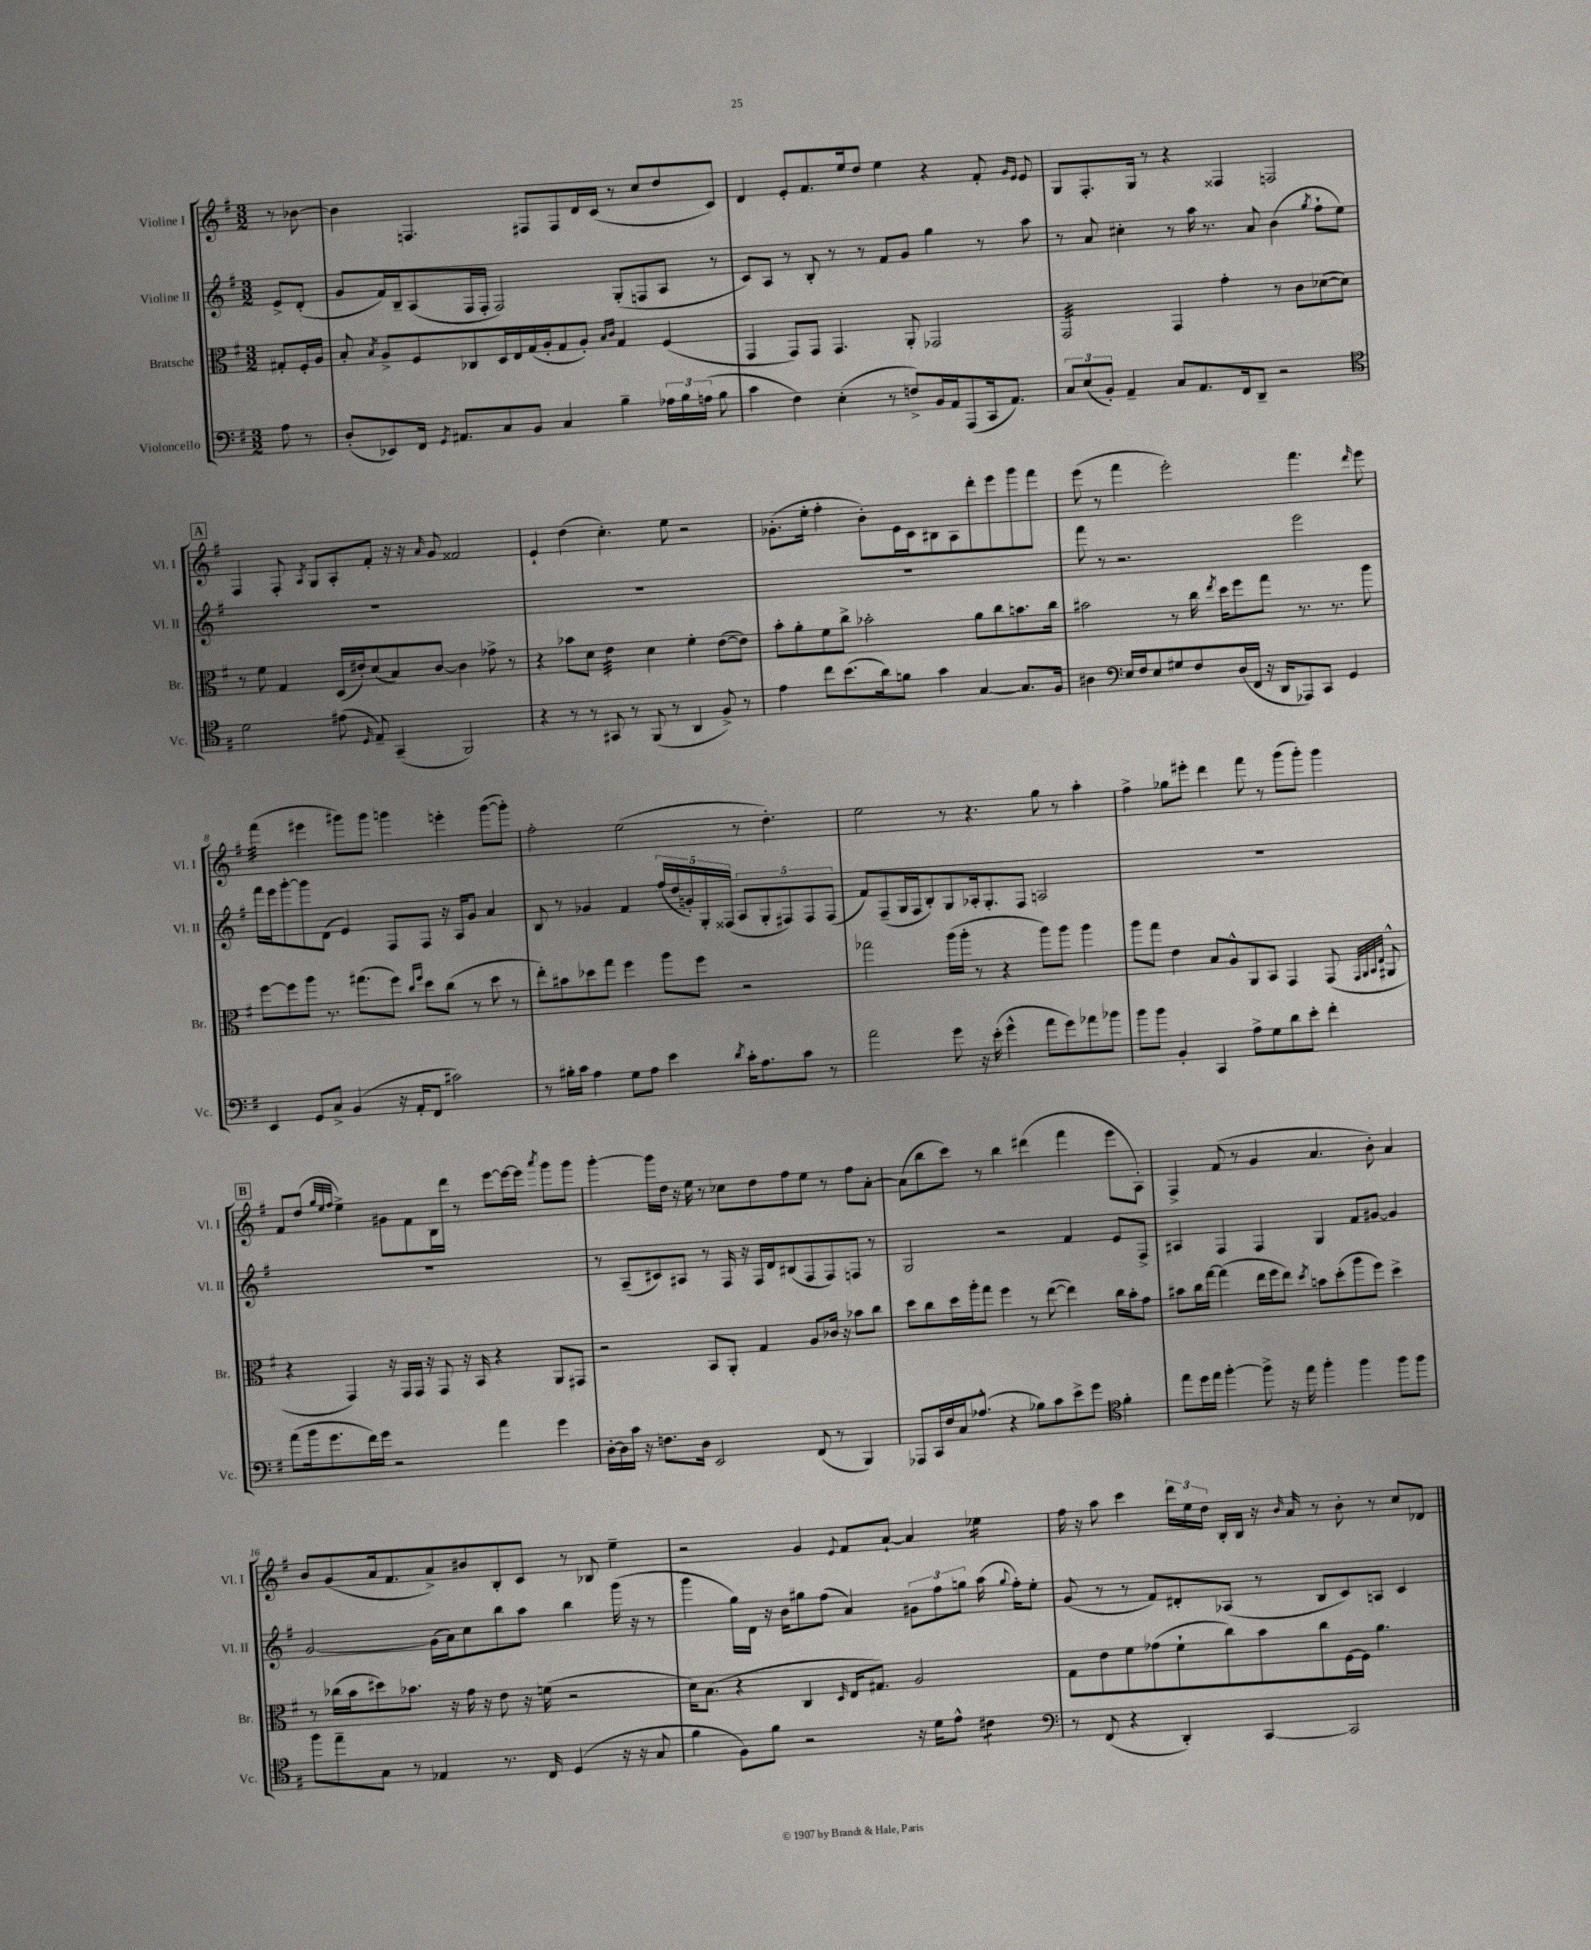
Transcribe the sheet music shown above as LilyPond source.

<<
\new StaffGroup <<
\new Staff = "s0" \with { instrumentName = "Violine I" shortInstrumentName = "Vl. I" } {
    \clef treble \key g \major \numericTimeSignature \time 3/2 \partial 4
    \autoBeamOff r8 bes'8~ |
    bes'4 f4. fis8[ fis8 d'16 c'16]( r8 c''8[ d''8 c'8]) |
    d'4 e'8[-. fis'8. e''16 d''8] e''4 r4 fis'8-. \grace { g'16[ e'16] } e'8 |
    g8[ fis8.-. g16] r8 r4 fisis4 f2 |
    \mark \markup { \box "A" } fis4 fis8-. \acciaccatura { a8 } g8[ a8-. fis'8]-. r16 r16 \grace { a'16 } g'8 fisis'2 |
    e'4-! d''4( c''4.-.) e''8 r2 |
    ges'8.[-.( e''16]-. fis''4-. b'8[-.) e'16 c'16 bis8 a8 d'''8-. e'''8 g'''8 fis'''8] |
    e'''8( r8 fis'''4 e'''2-.) fis'''4. \grace { d'''16 } e'''8 |
    fis'''4:32( eis'''4 gis'''8[) gis'''8] g'''4 e'''4-. g'''8[~( g'''8]-.) |
    fis''2-. e''2( r8 d''4.-.) |
    e''2 r8 r4. g''8 r8 a''4-. |
    fis''4-> ges''8[ eis'''8]-. d'''4 fis'''8 r8 g'''8[( g'''8]-.) g'''4 |
    \mark \markup { \box "B" } fis'8[ d''8]( \grace { g''32[ e''32 fis''32] } e''4->) gis'8[ fis'8 b16 d'''16] r8 e'''8[~ e'''16~ e'''16] \acciaccatura { a'''8 } g'''8[ g'''8] |
    g'''4~-. g'''16[ d''16] r16 e''16 r8 ces''8[ d''8 fis''8 e''8] r8 fis''8[ a'8]~-. |
    a'8[( b''8 c'''8]) r8 b''4 dis'''4( fis'''4 e'''8[ a8]-.) |
    fis4-> fis'8( r8 g'4 a'4. b'8-.) a'4 |
    b'8[ g'8( a'16 fis'8. a'8->) bis'8 b8-. c'8] r8 bes8 e''4-- |
    r2 g'4 \appoggiatura { e'8 } fis'8[ a'8]~-! a'4 ees''4:16 |
    fis''16 r16 a''8 c'''4 \tuplet 3/2 { d'''16[ e''16 d''16] } b16[-. b16] r16 \grace { b'16 } a'16 r8 b'8-. r8 c''8[ des'8] \bar "|." |
}
\new Staff = "s1" \with { instrumentName = "Violine II" shortInstrumentName = "Vl. II" } {
    \clef treble \key g \major \numericTimeSignature \time 3/2 \partial 4
    \autoBeamOff e'8[-> d'8]-.( |
    g'8[ fis'16) b16-- a8( fis16 fis16]-. fis2) g8[-.( f8 a8] r8 |
    c'8[) a8] r8 b8-. r8 r8 fis'8[ g'8] g''4 r8 a''8 |
    r8 a'8 cis''4-. r8 a''16 r8. a'8 b'4( \acciaccatura { g''8 } fis''8[-! e''8]) |
    \mark \markup { \box "A" } R1. |
    R1. |
    R1. |
    fis'''8 r8 r2. e'''2 |
    fis'''16[ e'''16 g'''8~-. g'''8 d'8]( e'4) fis8[ fis8] r16 a16[ g'8] a'4 |
    b8 r8 ges'4 fis'4 \tuplet 5/4 { fis''16[( d''16 g'16-.) g16-. fisis16]( } \tuplet 5/4 { a8[ g8-. fis8) fis8 fis8]( } |
    fis'8[) fis8--( g16 fis16 b8-.) g8 aes16-. g8.-. fis8] a2 |
    R1. |
    \mark \markup { \box "B" } R1. |
    r8 a8[--( cis'8) ais8] r8 fis16 r16 fis16[ d'16 bis8( fis8 fis8) f8] r8 |
    g2 r2 fis'4 e'8[ fis8]-> |
    ais4 fis4 fis4 g4 fis'8[ gis'8]~ gis'4 |
    g'2~ g'16[( a'16) c''8 b''8 a''8] b''4 g'''16( r16 r8 |
    g'''4 g''16[) d'16] r16 b'16[ gis''8 fis''8]( a'4) \tuplet 3/2 { gis'8[ fis''8 g''8] } a''16( \appoggiatura { g''8 } fis''16[-.) e''8]-. |
    g'8( r8 r8 fis'8[) dis'8-. aes8]( r8 b8[ c'8) a8] c'4 \bar "|." |
}
\new Staff = "s2" \with { instrumentName = "Bratsche" shortInstrumentName = "Br." } {
    \clef alto \key g \major \numericTimeSignature \time 3/2 \partial 4
    \autoBeamOff gis8[-. fis16-. a16] |
    b8-. \acciaccatura { b8 } a8[-> fis8 ces8 d16 e16 g16( a16-. g8 a8]-.) \grace { b16[ c'16] } g4 fis4( |
    g,4 g,8[) g,8] g,4. a,8-. ges,2 |
    g,2:32 g,4 g'4-. r8 c'8[ des'8~( des'8]) |
    \mark \markup { \box "A" } r8 fis'8 g4 d16[( eis'16-.) d'8( b8) c'8]~ c'4 ges'8-> r8 |
    r4 bes'8[ d'8] e'4:32 d'4 fis'4-. e'8[~( e'8]) |
    b'8[-. a'8-. fis'8 c''8]-> bes'2-. a'8[ c''8 b'8. c''16] |
    bis'2 r8 c''16 \acciaccatura { e''8 } d''16[ fis''8 g''8] r8. r8. a''8 |
    fis''8[~ fis''8 a''8] r8. gis''8.[( fis''8]) \grace { c''16[ fis''16] } d''8[ c''8]( r8 d''8 r8 |
    e''8[-.) bis'8 des''8 g''8] fis''4 a''8[ fis''8] r2 |
    ges''2 a''16[( a''16]-. r8 r4 a''8[) a''8] a''4 |
    a''8[ g''8] e'4 b8[ a8-^ a,8 b,8] g,4 g,8( \grace { g,32[ a,32 b,32 e32] } ais,8-^ |
    \mark \markup { \box "B" } r4 g,4) r16 g,16[ g,16] r16 g,8 r16 b,16 r4 a,8[ gis,8] |
    r2 b,8[ a,8]-. g4 a8[ ces'16] r16 bes'8[ c''8] |
    d''8[ c''8 d''16 a''16-. g''8] fis''4 r8 e''8~( e''4) c''16[ b'16-. g'8] |
    bis'8[ c''16 g''16]~ g''4( e''16[ fis''16 e''8]) \acciaccatura { d''8 } b'8[ d''8-.( a''8 fis''8]) d''4-> |
    r8 ces''16[( b'16 dis''8) bes'8.] r16 g'16 r16 e'8 r16 f'16( r2 |
    d'16[) b8.]( r4 c4 \grace { d16 } e16[ gis8.]) a2 |
    g8[ e'8 fis'8 ges'8( fis'8-! c''8) b'8 c''8 fis16~ fis16] a'4. \bar "|." |
}
\new Staff = "s3" \with { instrumentName = "Violoncello" shortInstrumentName = "Vc." } {
    \clef bass \key g \major \numericTimeSignature \time 3/2 \partial 4
    \autoBeamOff a8 r8 |
    d8[-.( ees,8) fis,16] \acciaccatura { g,8 } ais,8.[ c8 b,8] c4 b4-- \tuplet 3/2 { aes16[ b16 a16]( } b8 |
    c'4 fis4) e4-.( r8 f8[->) b,16 a,16 a,,8( c,16 a,8.]) |
    \tuplet 3/2 { c8[ e8( b,8]-.) } a,4-- c8[ a,8. fis,16 d,8]-- r2 |
    \mark \markup { \box "A" } \clef tenor d'2 eis'8( \grace { d16 } e8--) g,4--( fis,2) |
    r4 r8 r8 gis,8 r8 fis,8( r8 a,4 fis8->) r8 |
    e'4 c''8[ b'8.( a'16) f'8] g'4 g4~ g8.[ fis16] |
    ais4 \clef bass e16[ fis16 e8 gis8 fis8 d16( fis,16] r16 d,16[ aes,,8) c,8] g,4 |
    e,4 g,8[ c8]-> b,4( r16 a,16[-. fis,8] cis'2) |
    r8 bis16[-. c'16] a4 g8[ a8] e'4 \acciaccatura { d'8 } c'16[-. a8. c'8] r8 |
    a'2 g'8 r16 e'16-.( g'4-^ a'8[ g'8) aes'8 bes'8] |
    b'8[ b'8] b,4-. c,4 a8[-> g8 d'8 e'8]-. fis'4-. |
    \mark \markup { \box "B" } a'8[( b'16 g'8. fis'16) g'16] r2 a'4 g'4 |
    d16[~-. d16 c'16] r16 f8.[ d16] e,2 fis,8( r8 b,,4) |
    aes,,8[ c,16 fis16 c16 aes8.]-^( r4 bes8[) c'8 e'8-> g'8] \clef tenor fis'4-. |
    e''8[ d''16 e''16] fis''4~-. fis''8-> r16 e''16 fis''4-. fis''4 fis''8[ fis''8] |
    fis''8[ e''8-- g8] r8 ees4 r8. c16 d4( r16 r16 g8 |
    fis'4 fis8[) fis'8] r2 r16 d'16[ e'8]-^ \clef bass cis'4:8 |
    r8 fis,8( r4 d,4-.) c,4~ c,2 \bar "|." |
}
>>
>>
